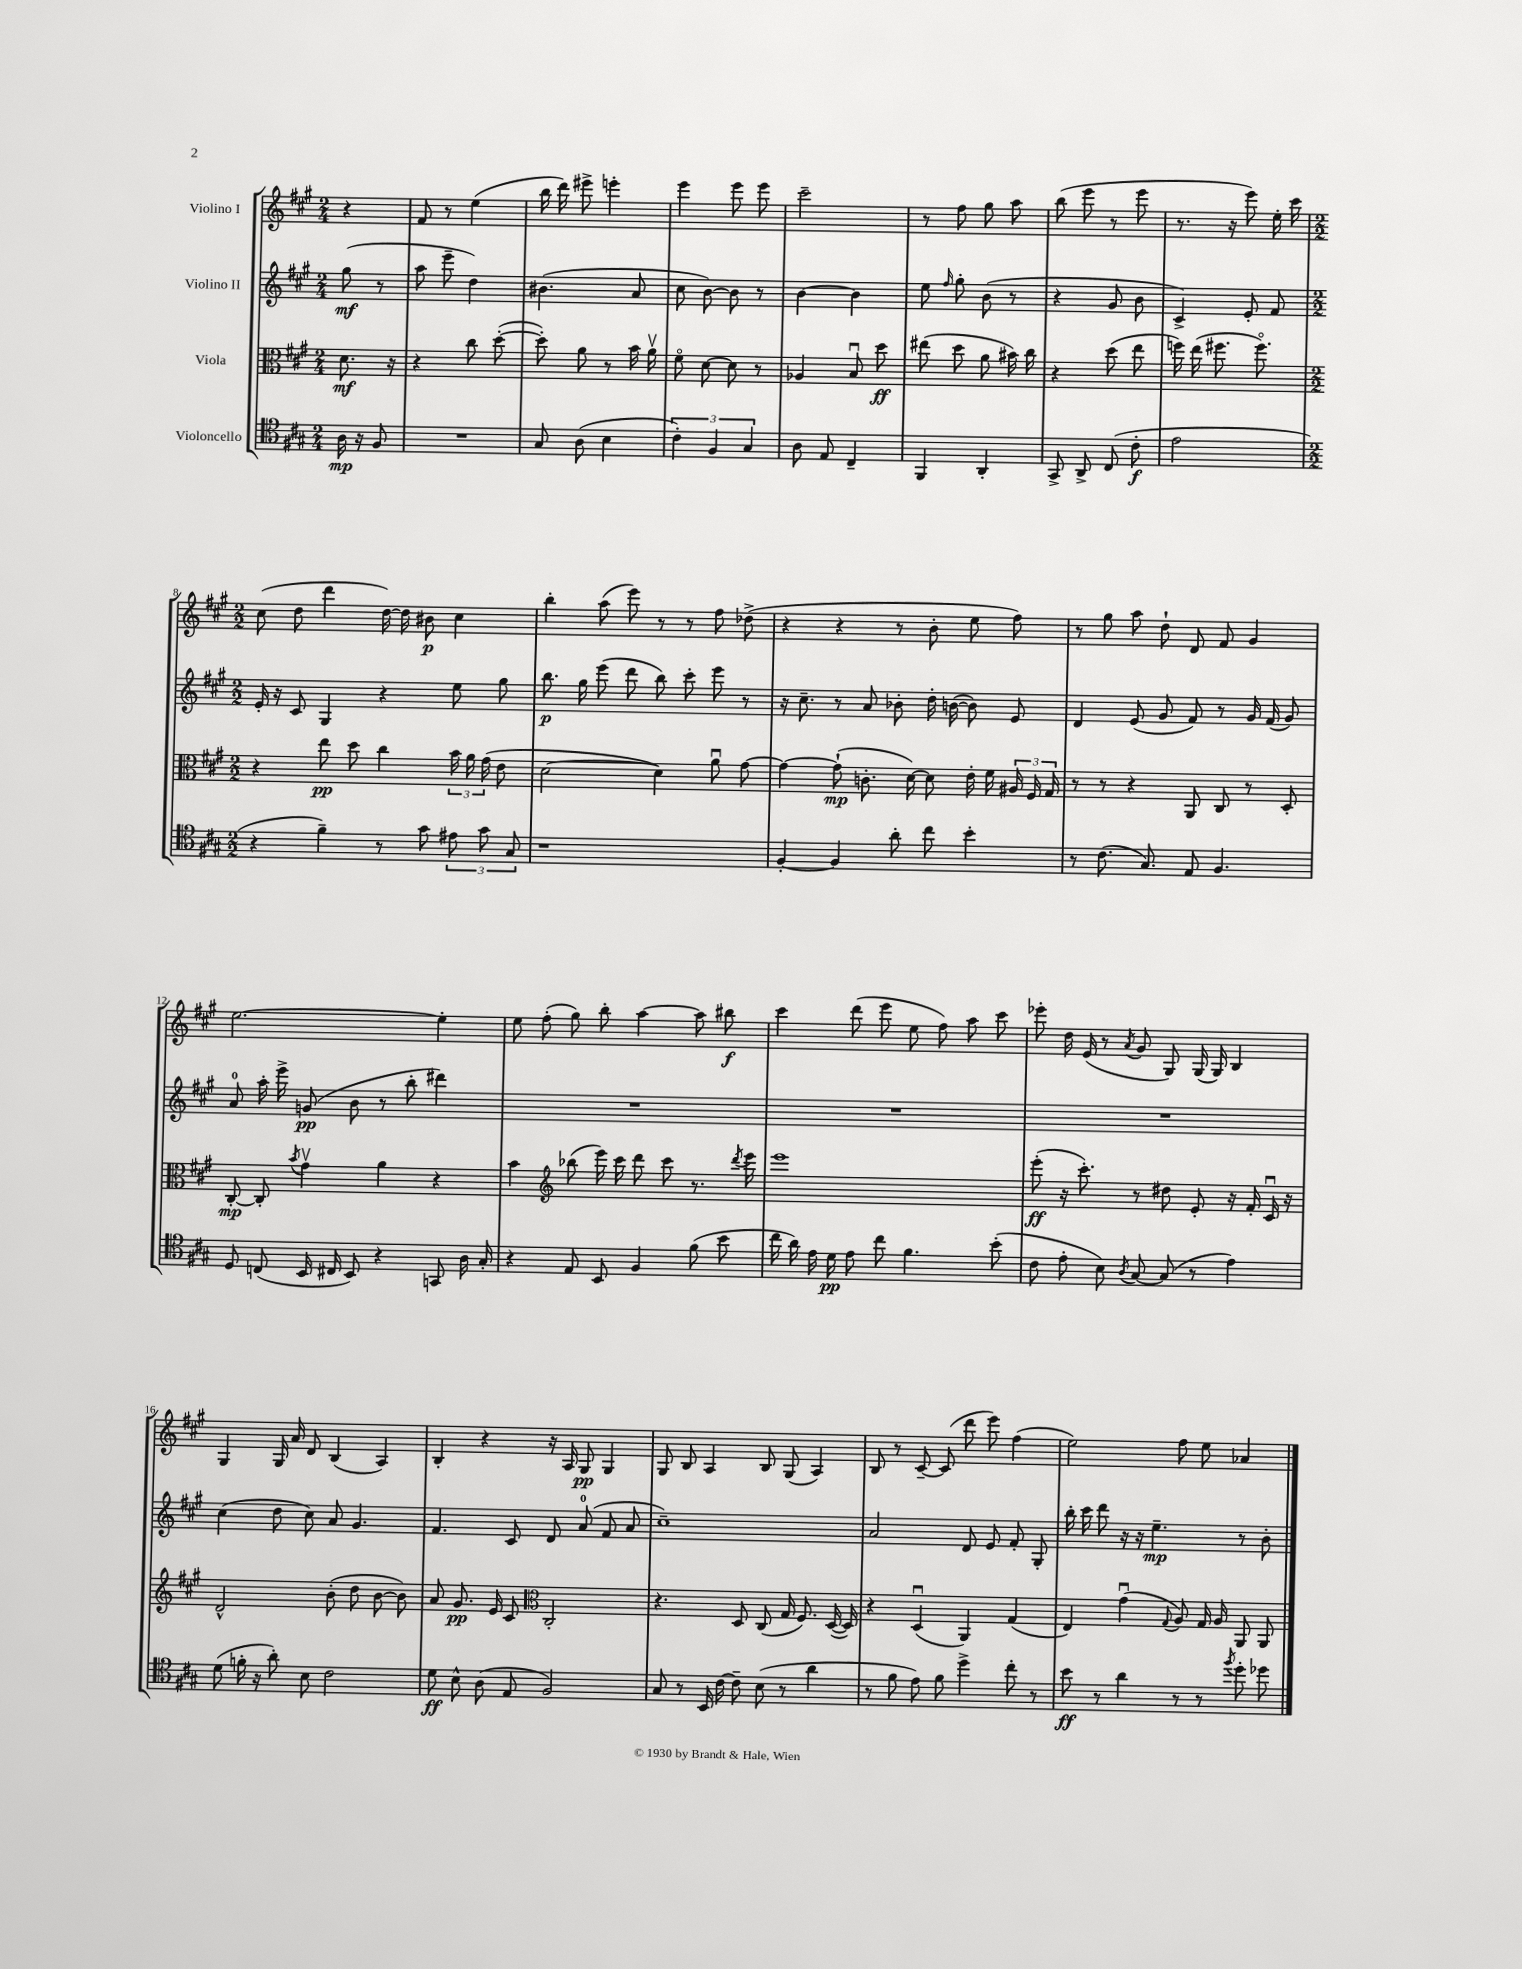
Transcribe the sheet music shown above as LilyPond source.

<<
\new StaffGroup <<
\new Staff = "s0" \with { instrumentName = "Violino I" } {
    \clef treble \key a \major \numericTimeSignature \time 2/4 \partial 4
    \autoBeamOff r4 |
    fis'8 r8 e''4( |
    b''16 d'''16) eis'''8-> e'''4-. |
    e'''4 e'''8 e'''8 |
    cis'''2-- |
    r8 fis''8 gis''8 a''8 |
    b''8( e'''8 r8 e'''8 |
    r8. r16 e'''8) e''16-. cis'''16 |
    \numericTimeSignature \time 2/2 cis''8( d''8 d'''4 d''16~) d''16 bis'8\p cis''4 |
    b''4-. a''8( e'''8) r8 r8 fis''8 des''8->( |
    r4 r4 r8 b'8-. e''8 fis''8) |
    r8 gis''8 a''8 d''8-! d'8 fis'8 gis'4 |
    e''2.~ e''4-. |
    e''8 fis''8-.( gis''8) b''8-. a''4~ a''8 bis''8\f |
    cis'''4 d'''8( e'''8 e''8 fis''8) a''8 cis'''8 |
    ees'''8-. d''16 e'16( r8 \acciaccatura { a'8 } gis'8 gis8) gis16( gis16) b4 |
    gis4 gis16 a'16 d'8 b4( a4) |
    b4-. r4 r16 a16 gis8\pp gis4 |
    gis8 b8 a4 b8 gis8( a4) |
    b8 r8 cis'8~-- cis'8( d'''8 e'''8) fis''4( |
    e''2) fis''8 e''8 aes'4 \bar "|." |
}
\new Staff = "s1" \with { instrumentName = "Violino II" } {
    \clef treble \key a \major \numericTimeSignature \time 2/4 \partial 4
    \autoBeamOff gis''8\mf( r8 |
    a''8 e'''8-- d''4) |
    bis'4.( a'8 |
    cis''8 b'8~) b'8 r8 |
    b'4~ b'4 |
    e''8 \grace { fis''16 } gis''8-. b'8( r8 |
    r4 gis'8 b'8 |
    cis'4->) e'8-. fis'8 |
    \numericTimeSignature \time 2/2 e'16-. r16 cis'8 gis4 r4 e''8 gis''8 |
    b''8.\p gis''16 e'''8( d'''8 b''8) cis'''8-. e'''8 r8 |
    r16 cis''8.-- r8 a'8 bes'8-. d''16-. b'16~( b'8) e'8 |
    d'4 e'8( gis'8 fis'8) r8 gis'16 fis'16( gis'8) |
    a'8-0 a''16-. e'''16-> g'8\pp( b'8 r8 b''8-. dis'''4) |
    R1 |
    R1 |
    R1 |
    cis''4( d''8 cis''8) a'8 gis'4. |
    fis'4. cis'8 d'8 a'8-0( fis'8 a'8 |
    cis''1--) |
    a'2 d'8 e'8 fis'8-. gis8-. |
    b''16-. cis'''16 d'''8 r16 r16 e''4.--\mp r8 b'8-. \bar "|." |
}
\new Staff = "s2" \with { instrumentName = "Viola" } {
    \clef alto \key a \major \numericTimeSignature \time 2/4 \partial 4
    \autoBeamOff d'8.\mf r16 |
    r4 cis''8 d''8~-.( |
    d''8-.) a'8 r8 b'16 a'16\upbow |
    fis'8\flageolet d'8~ d'8 r8 |
    aes4 b8\downbow d''8\ff |
    eis''8( d''8 a'8 bis'16) cis''16 |
    r4 d''8( e''8 |
    f''16) e''16( fis''8. fis''8.\flageolet) |
    \numericTimeSignature \time 2/2 r4 e''8\pp d''8 cis''4 \tuplet 3/2 { b'16 a'16 gis'16( } e'8 |
    d'2~ d'4) a'8\downbow gis'8~ |
    gis'4~ gis'8-!\mp( c'8.-. d'16~) d'8 e'16-. fis'16 \tuplet 3/2 { ais16 fis16 gis16 } |
    r8 r8 r4 a,8 cis8 r8 d8-. |
    cis8~-.\mp cis8-. \acciaccatura { b'8 } gis'4\upbow a'4 r4 |
    b'4 \clef treble bes''8( e'''16) cis'''16 d'''8 cis'''8 r8. \acciaccatura { d'''8 } e'''16 |
    e'''1 |
    e'''8-.\ff( r16 cis'''8.-.) r8 dis''8 e'8-. r16 fis'16-. cis'16\downbow r16 |
    d'2-^ b'8-.( d''8 b'8~ b'8) |
    a'8 gis'8.\pp e'16 cis'8 \clef alto cis2-. |
    r4. d8 cis8( gis16 fis8.) d16~( d16) |
    r4 d4\downbow( a,4) gis4( |
    e4) gis'4\downbow( \appoggiatura { gis8 } a8) gis16 a16 a,8 a,8 \bar "|." |
}
\new Staff = "s3" \with { instrumentName = "Violoncello" } {
    \clef tenor \key a \major \numericTimeSignature \time 2/4 \partial 4
    \autoBeamOff a16\mp r16 fis8 |
    R2 |
    gis8 a8( b4 |
    \tuplet 3/2 { cis'4-.) fis4 gis4 } |
    a8 e8 cis4-- |
    fis,4 a,4-. |
    gis,8-> a,8-> cis8( cis'8-.\f |
    e'2 |
    \numericTimeSignature \time 2/2 r4 fis'4--) r8 gis'8 \tuplet 3/2 { eis'8 gis'8 gis8 } |
    r1 |
    fis4~-. fis4 a'8-. cis''8 b'4-. |
    r8 cis'8.( gis8.) e8 fis4. |
    d8 c8( b,16 cis16 b,8) r4 g,8 a16 gis16-. |
    r4 e8 b,8 fis4 fis'8( b'8 |
    cis''16 a'16) e'16 d'16\pp e'8 cis''8 fis'4. b'8-.( |
    cis'8 e'8-. b8) \acciaccatura { a8 } gis8~ gis8( r8 e'4) |
    d'8( f'16-. r16 a'8-.) b8 cis'2 |
    d'8\ff b8-^ a8( e8 fis2) |
    gis8 r8 b,16 cis'16~ cis'8-- b8( r8 a'4 |
    r8 fis'8 e'8) fis'8 d''4-> cis''8-. r8 |
    b'8\ff r8 a'4 r8 r8 \acciaccatura { fis''8 } d''8-. des''8 \bar "|." |
}
>>
>>
